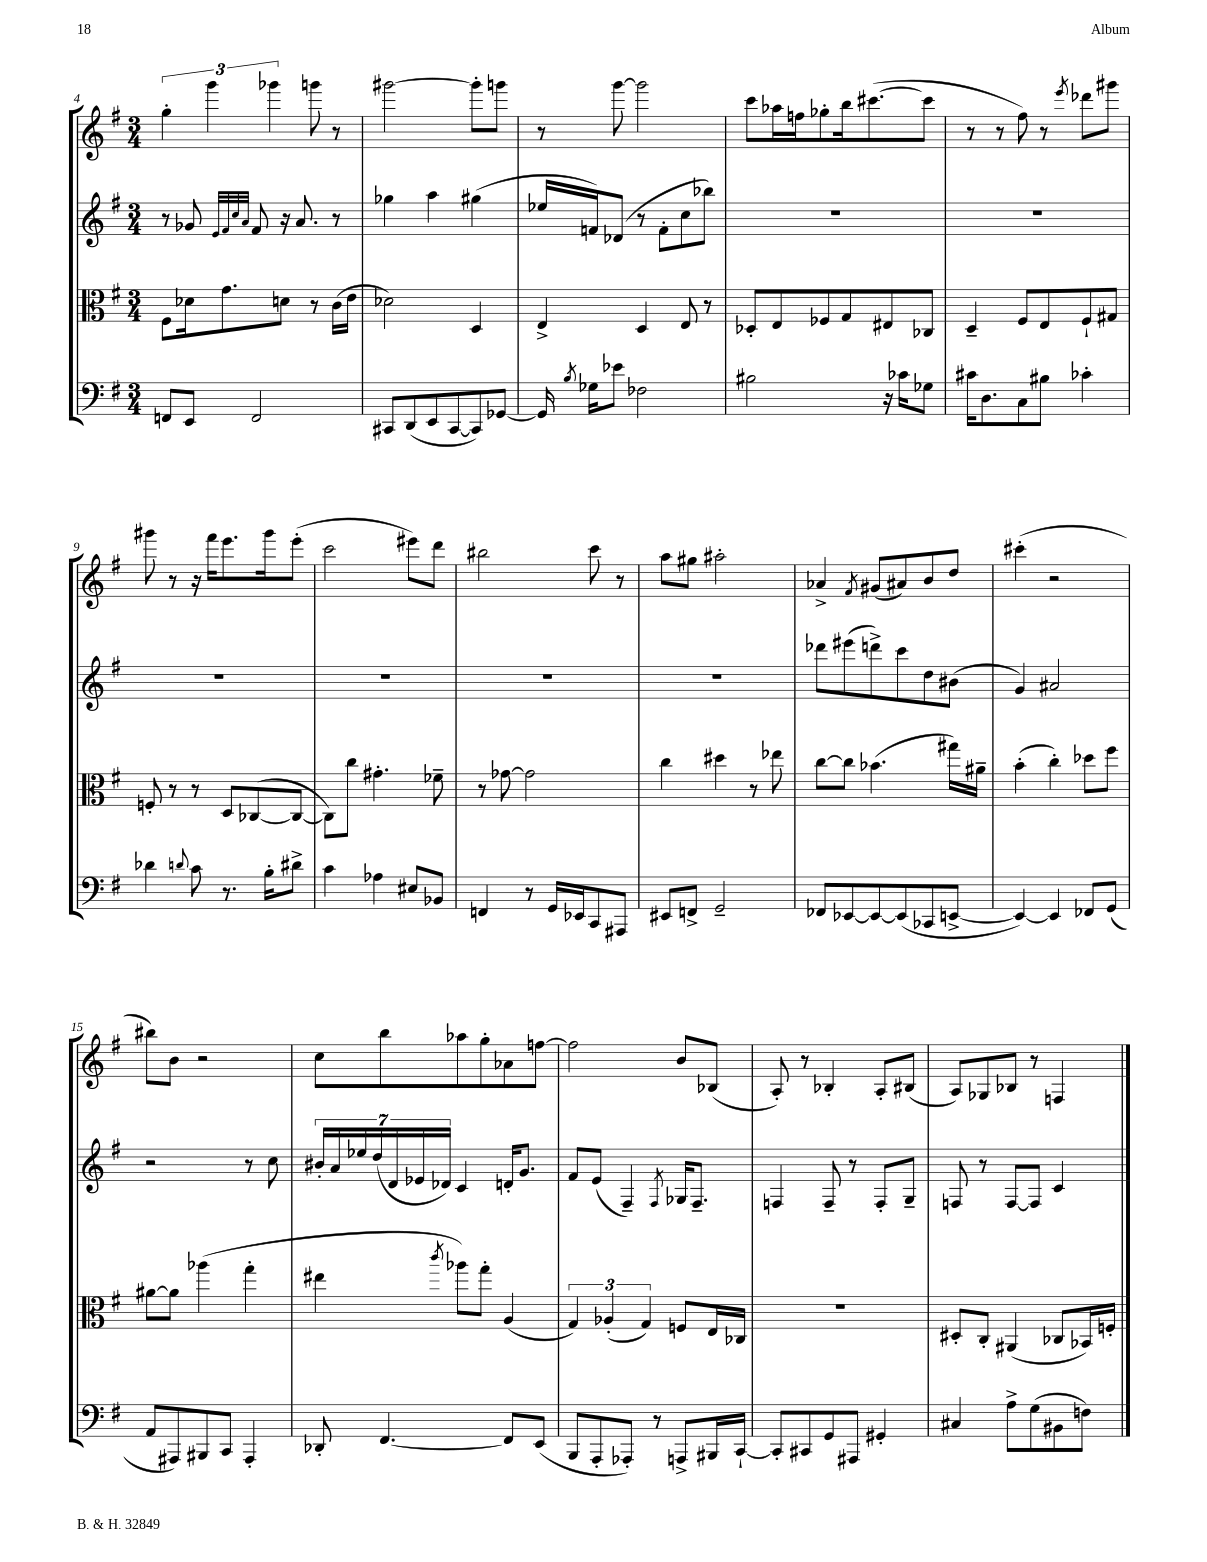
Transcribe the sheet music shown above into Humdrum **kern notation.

**kern	**kern	**kern	**kern
*staff4	*staff3	*staff2	*staff1
*clefF4	*clefC3	*clefG2	*clefG2
*k[f#]	*k[f#]	*k[f#]	*k[f#]
*M3/4	*M3/4	*M3/4	*M3/4
8FF	8F#	8r	6gg'
8EE	16d-	8g-	.
.	.	.	6ggg
.	8.g	.	.
.	.	32qqe	.
.	.	32qqf#	.
.	.	32qqcc	.
.	.	32qqa	.
2FF	.	8f#	.
.	.	.	6ggg-
.	8d	16r	.
.	.	8.a	.
.	8r	.	8ggg
.	(16c	8r	8r
.	16e	.	.
=	=	=	=
8CC#	2d-)	4gg-	[2ggg#
(8DD	.	.	.
8EE	.	4aa	.
[8CC#	.	.	.
8CC#])	4D	(4gg#	8ggg#']
[8GG-	.	.	8ggg
=	=	=	=
16GG-]	4E^	16ee-	8r
8qB	.	.	.
16G-	.	16f)	.
8e-	.	(8d-	[8ggg
2F-	4D	8r	2ggg]
.	.	8f'	.
.	8E	8cc	.
.	8r	8bb-)	.
=	=	=	=
2B#	8D-'	2.r	8ccc
.	8E	.	16aa-
.	.	.	16ff
.	8F-	.	8gg-'
.	8G	.	16bb
.	.	.	([8.ccc#
16r	8E#	.	.
16c-	.	.	.
8G-	8C-	.	8ccc#]
=	=	=	=
16c#	4D~	2.r	8r
8.D	.	.	.
.	.	.	8r
8C	8F#	.	8ff#)
8B#	8E	.	8r
.	.	.	8qeee
4c-'	8F#`	.	8ddd-
.	8G#	.	8ggg#
=	=	=	=
4d-	8F'	2.r	8ggg#
.	8r	.	8r
8qqd	.	.	.
8c	8r	.	16r
.	.	.	16fff#
8.r	8D	.	8.eee
.	([8C-	.	.
16B'	.	.	16ggg#
8d#^	8C-_	.	(8eee'
=	=	=	=
4c	8C-])	2.r	2ccc
.	8cc	.	.
4A-	4.g#'	.	.
8E#	.	.	8eee#)
8BB-	8f-~	.	8ddd
=	=	=	=
4FF	8r	2.r	2bb#
.	[8g-	.	.
8r	2g-]	.	.
16GG	.	.	.
16EE-	.	.	.
8CC	.	.	8ccc
8AAA#	.	.	8r
=	=	=	=
8EE#	4cc	2.r	8aa
8FF^	.	.	8gg#
2GG~	4dd#	.	2aa#'
.	8r	.	.
.	8ee-	.	.
=	=	=	=
8FF-	[8cc	8ddd-	4a-^
[8EE-	8cc]	(8eee#	.
.	.	.	8qf#
8EE-_	(4.b-	8ddd^)	(8g#
(8EE-]	.	8ccc	8a#)
8CC-	.	8dd	8b
[8EE^	16gg#)	(8b#	8dd
.	16a#~	.	.
=	=	=	=
4EE_)	(4b'	4g)	(4ccc#'
4EE]	4cc')	2a#	2r
8FF-	8dd-	.	.
(8GG	8ff#	.	.
=	=	=	=
8AA	[8a#	2r	8bb#)
8AAA#)	8a#]	.	8b
8BBB#	(4aa-	.	2r
8CC	.	.	.
4AAA#'	4gg'	8r	.
.	.	8cc	.
=	=	=	=
8DD-'	4ee#	28b#'	8cc
.	.	28a	.
.	.	28ee-	.
.	.	(28dd	.
[4.FF#	.	.	8bb
.	.	28d	.
.	.	28e-	.
.	.	28d-)	.
.	8qccc	.	.
.	8aa-)	4c	8aa-
.	8gg'	.	8gg'
8FF#]	(4A	16d'	8a-
.	.	8.g	.
(8EE	.	.	[8ff
=	=	=	=
8BBB	6G)	8f#	2ff]
8AAA'	.	(8e	.
.	(6A-'	.	.
8AAA-')	.	4F#~)	.
.	6G)	.	.
8r	.	.	.
.	.	8qF#	.
8AAA^	8F	16G-	8b
.	.	8.F#~	.
16BBB#	16E	.	(8B-
[16CC`	16C-	.	.
=	=	=	=
8CC']	2.r	4F	8A')
8CC#	.	.	8r
8GG	.	8F~	4B-'
8AAA#	.	8r	.
4GG#'	.	8F'	8A'
.	.	8G~	(8B#
=	=	=	=
4C#	8D#'	8F	8A)
.	8C'	8r	8G-
8A^	(4AA#	[8F	8B-
(8G	.	8F]	8r
8BB#	8C-	4c	4F
8F)	16BB-)	.	.
.	16F'	.	.
==	==	==	==
*-	*-	*-	*-
